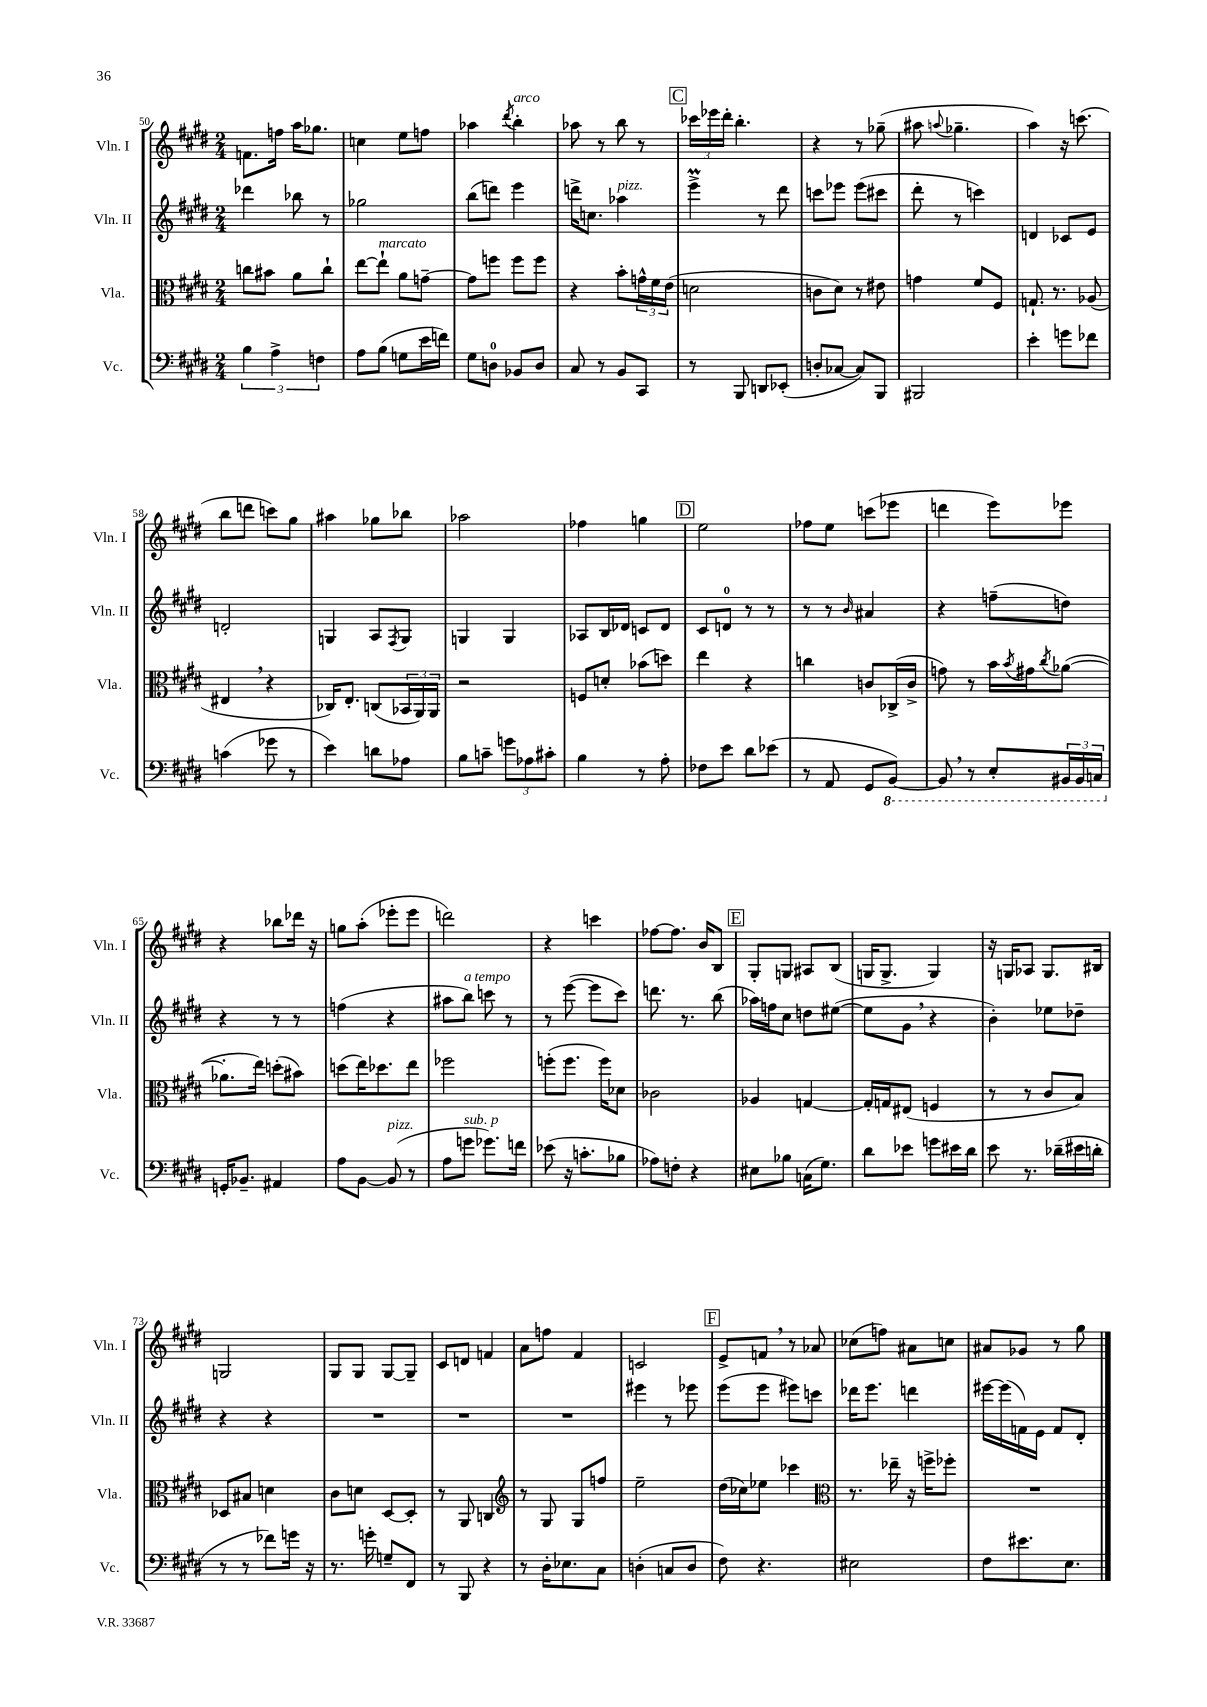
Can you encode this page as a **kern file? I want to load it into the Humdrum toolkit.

**kern	**kern	**kern	**kern
*part4	*part3	*part2	*part1
*staff4	*staff3	*staff2	*staff1
*I"Vc.	*I"Vla.	*I"Vln. II	*I"Vln. I
*I'Vc.	*I'Vla.	*I'Vln. II	*I'Vln. I
*clefF4	*clefC3	*clefG2	*clefG2
*k[f#c#g#d#]	*k[f#c#g#d#]	*k[f#c#g#d#]	*k[f#c#g#d#]
*M2/4	*M2/4	*M2/4	*M2/4
=50	=50	=50	=50
6B\	8ccn\L	4ddd-X\	8.fn\L
.	8b#X\J	.	.
6A^\	.	.	.
.	.	.	16ffn\Jk
.	8a\L	8bb-X\	16aa\KL
.	.	.	8.gg-X\J
6Fn\	.	.	.
.	8cc`\J	8r	.
=51	=51	=51	=51
8A\L	[8ee\L	2gg-X\	4ccn\
!	!LO:TX:a:i:t=marcato	!	!
(8B\J	8ee`\J]	.	.
8Gn\L	8a\L	.	8ee\L
16e\L	[8gn~\J	.	8ffn\J
16fn\JJ)	.	.	.
=52	=52	=52	=52
8G#\L	8g\L]	(8bb\L	4aa-X\
8Dn\J	8ffn\J	8dddn\J)	.
.	.	.	8qddd#/
!	!	!	!LO:TX:a:i:t=arco
8BB-X/L	8ff\L	4eee\	4bb'\
8D/J	8ff\J	.	.
=53	=53	=53	=53
8C#/	4r	16dddn^\KL	8aa-X\
.	.	8.ccn\J	.
8r	.	.	8r
!	!	!LO:TX:a:i:t=pizz.	!
8BB/L	8b'\L	4aa-X\	8bb\
8CC#/J	24gn^^\L	.	8r
.	24f#\	.	.
.	(24e\JJ	.	.
!!LO:REH:place=s1:t=C
=54	=54	=54	=54
8r	2dn\	4eeeM^\	24ccc-X\LL
.	.	.	24eee-X\
.	.	.	24ddd#'\JJ
8BBB/	.	.	4.bb'\
8DDn/L	.	8r	.
(8EE-X'/J	.	8ddd#\	.
=55	=55	=55	=55
8Dn'/L	8cn\L	8cccn\L	4r
[8C-X/J	8d#\J)	8eee-X\J	.
8C-/L])	8r	(8eee-\L	8r
8BBB/J	8e#X\	8ccc#X\J	(8gg-X~\
=56	=56	=56	=56
2BBB#X/	4gn\	8ddd#'\	8aa#X\
.	.	.	8qqaan/
.	.	8r	4.gg-X~\
.	8f#/L	4cccn\)	.
.	8F#/J	.	.
=57	=57	=57	=57
4e'\	8.Gn`/	4dn/	4aa\)
.	8.r	.	.
8gn\L	.	8c-X/L	16r
.	.	.	(8.cccn\
8f-X\J	(8A-X/	8e/J	.
!!LO:LB:g=z
=58	=58	=58	=58
(4cn\	4E#X,/	2dn'/	8bb\L
.	.	.	8dddn\J
8g-X\	4r	.	8cccn\L)
8r	.	.	8gg#\J
=59	=59	=59	=59
4e\)	16C-X/KL)	4Gn/	4aa#X\
.	8.E'/J	.	.
8dn\L	(8Cn/L	8A/L	8gg-X\L
.	.	8qF#/	.
8A-X\J	24BB-X/L	8G/J	8bb-X\J
.	24AA/)	.	.
.	24AA/JJ	.	.
=60	=60	=60	=60
8B\L	2r	4Gn/	2aa-X\
8cn~\J	.	.	.
12gn\L	.	4G/	.
12A-X\	.	.	.
12c#X'\J	.	.	.
=61	=61	=61	=61
4B\	8Fn/L	8A-X/L	4ff-X\
.	8dn'/J	16B/L	.
.	.	16d-X/JJ	.
8r	(8b-X\L	8cn/L	4ggn\
8A'\	8ddn\J)	8d-/J	.
!!LO:REH:place=s1:t=D
=62	=62	=62	=62
8F-X\L	4ee\	8c#/L	2ee\
8e\J	.	8dn/J	.
8d#\L	4r	8r	.
(8e-X\J	.	8r	.
=63	=63	=63	=63
8r	4ccn\	8r	8ff-X\L
8AA/	.	8r	8ee\J
.	.	16qqb/	.
8GG#/L	8cn/L	4a#X/	(8cccn\L
*8ba	*	*	*
[8BBB/J)	(16C-X^/L	.	8eee-X\J
.	16c^/JJ	.	.
=64	=64	=64	=64
8BBB,/]	8gn\)	4r	4dddn\
8r	8r	.	.
8EE'/L	16b\LL	(8ffn~\L	8eee\L)
.	8qb/	.	.
.	16g#X\J	.	.
.	8qcc#/	.	.
24BBB#X/L	([8a-X\J	8ddn\J)	8eee-X\J
24BBB#/	.	.	.
24CCn/JJ	.	.	.
!!LO:LB:g=z
=65	=65	=65	=65
*X8ba	*	*	*
16GGn'/KL	8.a-X'\L]	4r	4r
8.BB-X~/J	.	.	.
.	16ee\Jk)	.	.
4AA#X/	(8ddn'\L	8r	8bb-X\L
.	8b#X\J)	8r	16ddd-X\Jk
.	.	.	16r
=66	=66	=66	=66
8A\L	(8ddn\L	(4ffn\	8ggn\L
[8BB\J	16ee\K)	.	(8aa'\J
.	8.dd-X\	.	.
!LO:TX:a:i:t=pizz.	!	!	!
(8BB/]	.	4r	8eee-X'\L
8r	8ee\J	.	8eee-\J
=67	=67	=67	=67
8A\L	2ff-X\	8aa#X\L	2dddn\)
!	!	!LO:TX:a:i:t=a tempo	!
!LO:TX:a:i:t=sub. p	!	!	!
8gn\J	.	8bb\J)	.
8.g-X\L)	.	8cccn\	.
.	.	8r	.
16fn\Jk	.	.	.
=68	=68	=68	=68
(8e-X\	(8ffn'\L	8r	4r
16r	8.ff\J	([8eee\	.
8.cn'\L	.	.	.
.	.	8eee\L]	4cccn\
.	16ff\KL)	.	.
8B-X\J	8d-X\J	8ccc#\J)	.
=69	=69	=69	=69
8A-X\L)	2c-X\	8.dddn\	[8ff-X\L
8Fn'\J	.	.	8.ff-\J]
.	.	8.r	.
4r	.	.	.
.	.	.	16b/KL
.	.	(8bb\	8B/J
!!LO:REH:place=s1:t=E
=70	=70	=70	=70
8E#X\L	4A-X/	16aa-X\LL)	8G#'/L
.	.	16ffn\J	.
8B-X\J	.	8cc#\J	8Gn/J
(16Cn\KL	[4Gn/	8ddn\L	8A#X/L
8.G#\J)	.	.	.
.	.	([8ee#X\J	(8B/J
=71	=71	=71	=71
8d#\L	16G'/LL]	8ee#\L]	16Gn/KL
.	16Gn/J	.	8.G^/J
8e-X\J	(8E#X/J	8g#,\J	.
8gn\L	4Fn/	4r	4G/)
16e#X\L	.	.	.
16d#\JJ	.	.	.
=72	=72	=72	=72
8e\	8r	4b'\)	16r
.	.	.	16Gn/KL
8.r	8r	.	8A-X/J
.	8c#/L	8ee-X\L	8.G/L
(16d-X~\LL	.	.	.
16e#X\	8B/J)	8dd-X~\J	.
16dn'\JJ	.	.	16B#X/Jk
!!LO:LB:g=z
=73	=73	=73	=73
8r	8D-X/L	4r	2Gn/
8r	8B#X/J	.	.
8f-X\L)	4dn\	4r	.
16gn\Jk	.	.	.
16r	.	.	.
=74	=74	=74	=74
8.r	8c#\L	2r	8G#/L
.	8dn\J	.	8G#/J
16gn'\	.	.	.
8Gn~/L	[8D#/L	.	[8G#/L
8FF#/J	8D#'/J]	.	8G#~/J]
=75	=75	=75	=75
8r	8r	2r	8c#/L
8BBB/	8AA/	.	8dn/J
4r	4Cn/	.	4fn/
=76	=76	=76	=76
*	*clefG2	*	*
8r	8r	2r	8a\L
16D#'\KL	8G#/	.	8ffn\J
8.E-X\	.	.	.
.	8G#/L	.	4f#/
8C#\J	8ffn/J	.	.
=77	=77	=77	=77
(4Dn'\	2ee~\	4eee#X\	2cn/
8Cn/L	.	8r	.
8D/J	.	8eee-X\	.
!!LO:REH:place=s1:t=F
=78	=78	=78	=78
8F#\)	(16dd#\LL	(8eee\L	8e^/L
.	16cc-X\J)	.	.
4.r	8ee-X\J	8eee\J	8fn,/J
.	4ccc-X\	8eee#X\L)	8r
.	.	8cccn\J	8a-X/
=79	=79	=79	=79
*	*clefC3	*	*
2E#X\	8.r	16ddd-X\KL	(8cc-X\L
.	.	8.eee\J	.
.	.	.	8ffn\J)
.	16ee-X~\	.	.
.	16r	4dddn\	8a#X\L
.	16ffn^\KL	.	.
.	8ff-X'\J	.	8ccn\J
=80	=80	=80	=80
8F#\L	2r	[16eee#X\LL	8a#X/L
.	.	(16eee#\]	.
8.e#X\	.	16fn\)	8g-X/J
.	.	16e\JJ	.
.	.	8f/L	8r
8.E\J	.	.	.
.	.	8d#'/J	8gg#\
==	==	==	==
*-	*-	*-	*-
